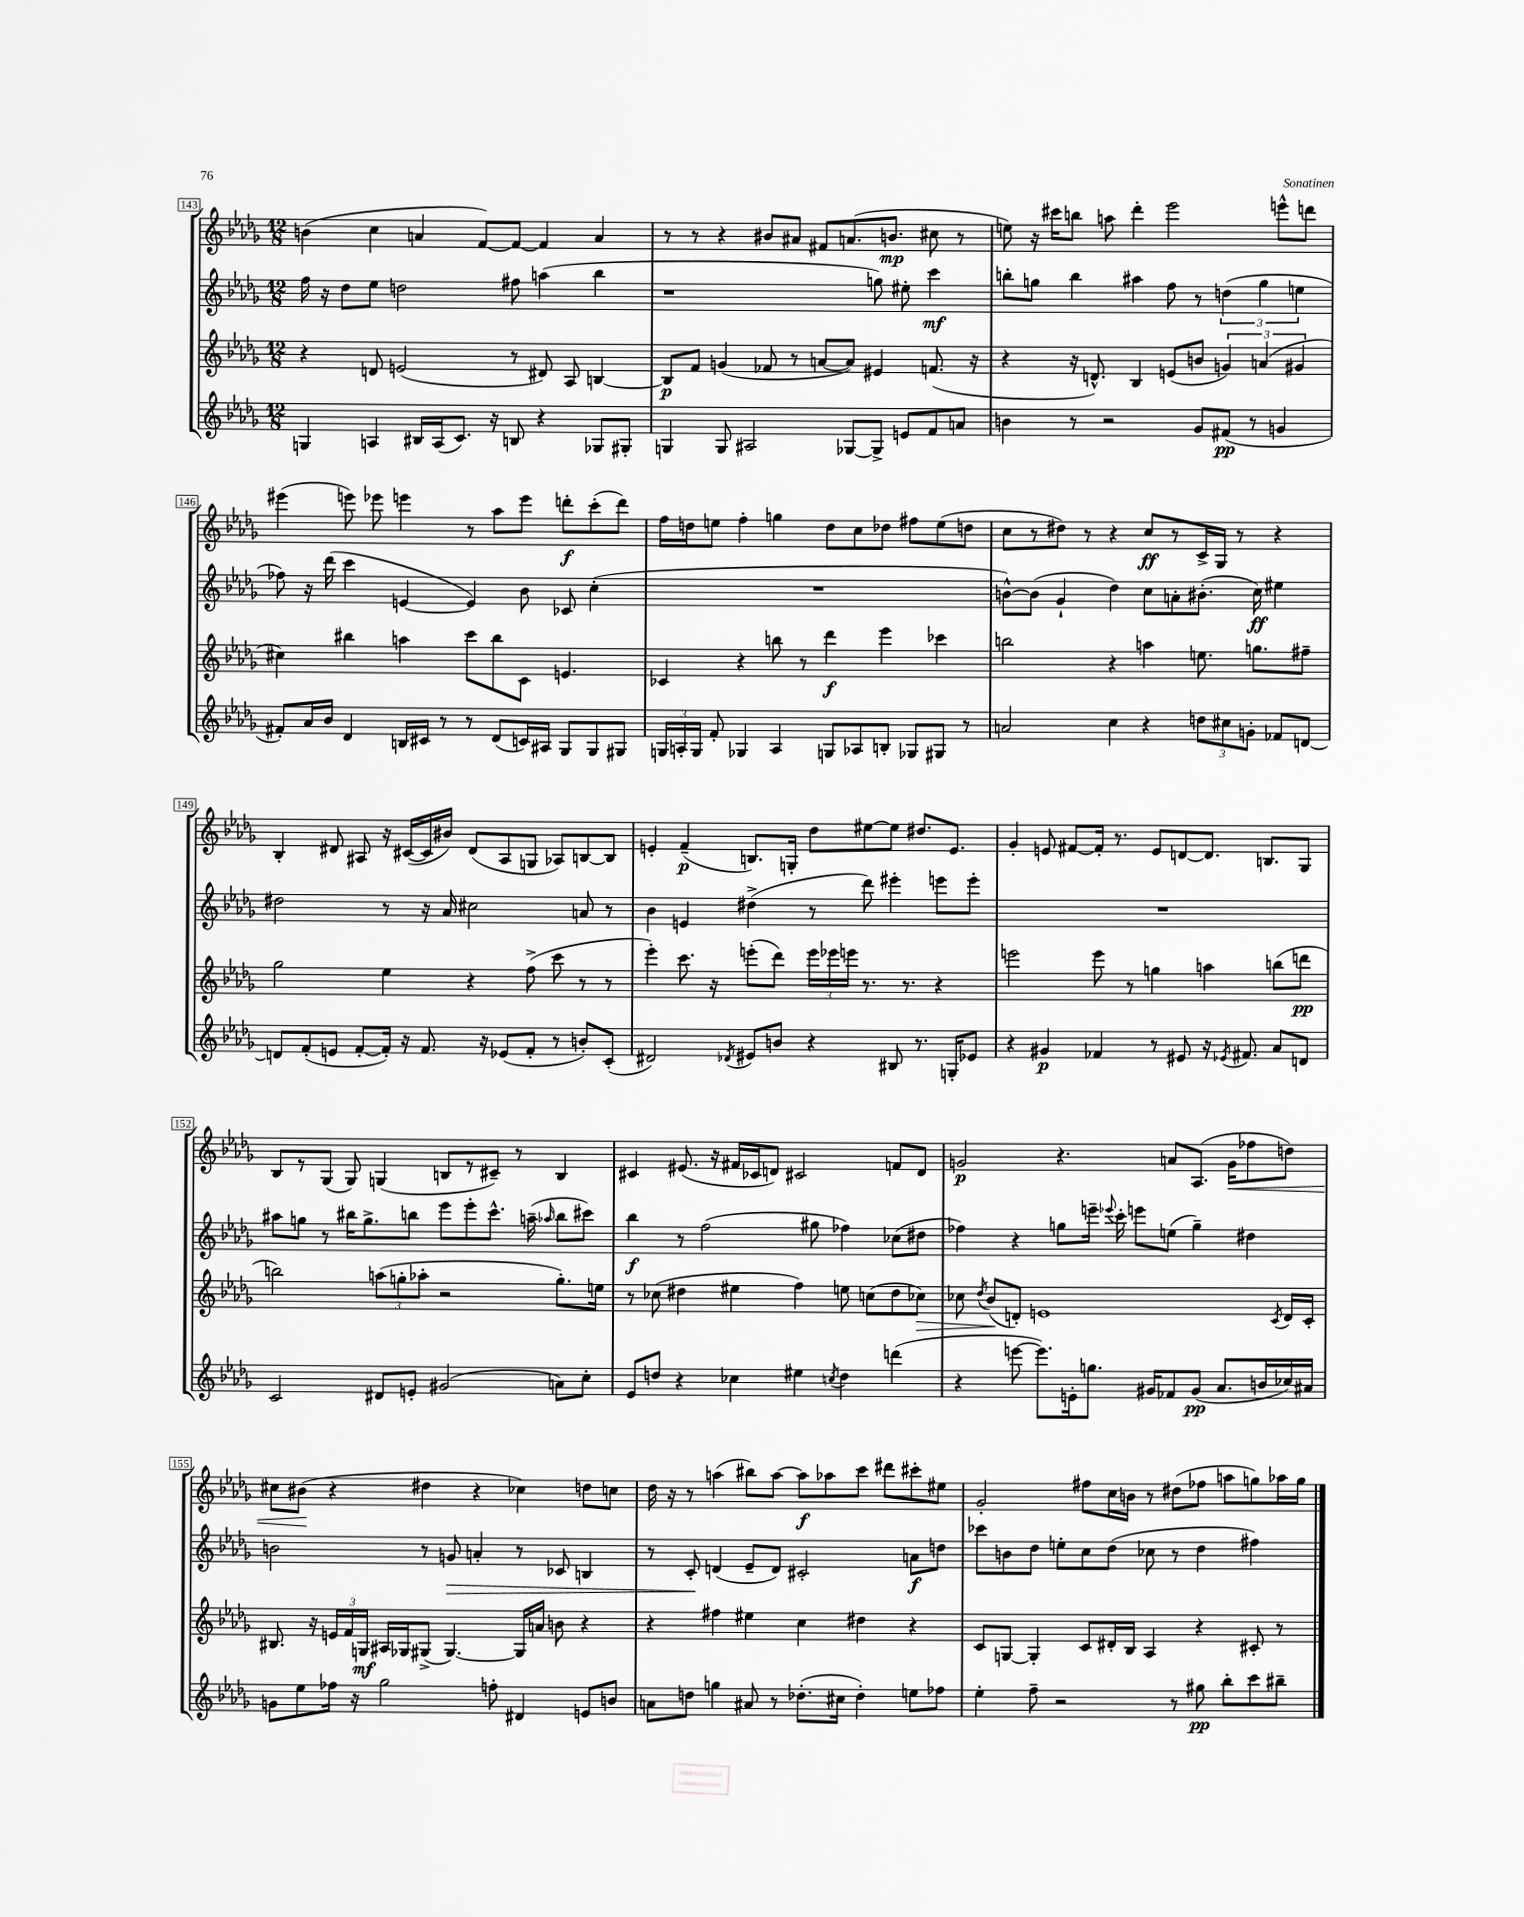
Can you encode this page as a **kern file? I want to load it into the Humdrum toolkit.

**kern	**kern	**kern	**kern
*staff4	*staff3	*staff2	*staff1
*clefG2	*clefG2	*clefG2	*clefG2
*k[b-e-a-d-g-]	*k[b-e-a-d-g-]	*k[b-e-a-d-g-]	*k[b-e-a-d-g-]
*M12/8	*M12/8	*M12/8	*M12/8
4G/	4r	16ff\	(4b\
.	.	16r	.
.	.	8dd-\L	.
4A/	8d/	8ee-\J	4cc\
.	(2e/	2dd\	.
16B#/LL	.	.	4a/
(16A/J	.	.	.
8.c/J)	.	.	.
.	.	.	[8f/L)
16r	.	.	.
8B/	8r	8ff#\	8f/_J
4r	8d#/)	(4aa\	4f/]
.	8A-/	.	.
8G-/L	[4B/	4bb-\	4a/
8G#'/J	.	.	.
=	=	=	=
4G/	8B/]L	1r	8r
.	8f/J	.	8r
8G/	(4g/	.	4r
2A#/	.	.	.
.	8f-/	.	8b#/L
.	8r	.	8a#/J
.	[8a/L	.	8f#/L
[8G-/L	8a/]J)	.	(8.a/
8G-^/]J	4e#/	8gg\)	.
.	.	.	8.b/J
8e/L	.	8ee#'\	.
8f/	(8.f/	4ccc\	8cc#\
8a/J	.	.	8r
.	16r	.	.
=	=	=	=
4b\	4r	8bb'\L	8ee\)
.	.	8gg\J	16r
.	.	.	16ccc#\LK
8r	16r	4bb\	8bb\J
.	8.d^^/)	.	.
2r	.	.	8aa\
.	4B-/	4aa#\	4ddd-'\
.	(8e/L	8ff\	2eee-\
8g-/L	8b/J	8r	.
(8f#/J	6g/)	(6dd\	.
8r	.	.	.
.	(6a/	6gg\	.
4g/	.	.	8eee^^\L
.	6g#/	6ee\	.
.	.	.	8ddd\J
=	=	=	=
8f#'/L)	4cc#\)	8ff-\)	(4eee#\
16a-/L	.	16r	.
16b-/JJ	.	(16ddd-\	.
4d-/	4bb#\	4ccc\	8eee\)
.	.	.	8eee-\
16B/LL	4aa\	[4e/	4eee\
16c#/JJ	.	.	.
8r	.	.	.
8r	8ccc\L	4e/])	8r
(8d-/L	8bb#\	.	8aa-\L
16c/L)	8c\J	8b-\	8eee\J
16A#/JJ	.	.	.
8G-/L	4.e/	8c-/	8ddd'\L
8G-/	.	(4cc'\	(8ccc'\
8G#/J	.	.	8ddd\J)
=	=	=	=
24G/LL	4c-/	1.r	16ff\LL
24A'/	.	.	.
.	.	.	16dd\J
24G/JJ	.	.	.
8f'/	.	.	8ee\J
4G-/	4r	.	4ff'\
4A/	8bb\	.	4gg\
.	8r	.	.
8G/L	4ddd-\	.	8dd\L
8A-/	.	.	8cc\
8B'/J	4eee-\	.	8dd-\J
8G-/L	.	.	8ff#\L
8G#/J	4ccc-\	.	(8ee\
8r	.	.	8dd\J
=	=	=	=
2a/	2bb\	[8b^^\L)	8cc\L
.	.	(8b\]J	8r
.	.	4g-`/	8dd#\J)
.	.	.	8r
4cc\	4r	4dd-\)	4r
4r	4aa\	8cc\L	8cc/L
.	.	8a'\	8r
12dd\L	8.ee\	(8.b#'\J	16c^/L
.	.	.	16G-/JJ
12cc#\	.	.	.
.	.	.	8r
12g'\J	.	.	.
.	8.gg\L	16cc\)	.
8f-/L	.	4ee#\	4r
[8d/J	8ff#~\J	.	.
=	=	=	=
8d/]L	2gg-\	2dd#\	4B-'/
(8f'/	.	.	.
8e/J	.	.	8d#/
[8f'/L	.	.	8A#/
16f'/]Jk)	4ee-\	8r	16r
16r	.	.	([16c#/LL
8.f/	.	16r	16c#/]
.	.	16a-/	16b#/JJ)
.	4r	2cc#\	(8d#/L
16r	.	.	.
(8e-/L	.	.	8A#/
8f'/J	(8ff^\	.	8G/J
8r	8ccc\	.	8A-/L)
8b'/L)	8r	8a/	[8B/
(8c'/J	8r	8r	8B/]J
=	=	=	=
2d#/)	4eee-'\)	4b-\	4e'/
.	8.ccc\	4e/	(4f~/
.	16r	.	.
8qd-/	.	.	.
8e#/L	(8eee'\L	(4dd#^\	8.B/L)
8b/J	8ddd-\J)	.	.
.	.	.	16G'/Jk
4r	24eee\LL	8r	8dd-\L
.	24eee-\	.	.
.	24eee\JJ	.	.
.	8.r	8ddd-\)	[8ee#\
8B#/	.	4eee#'\	8ee#\]J
.	8.r	.	.
8.r	.	.	8.dd#/L
.	4r	8eee\L	.
16G'/LK	.	.	8.e/J
8e-/J	.	8eee'\J	.
=	=	=	=
4r	2eee\	1.r	4g-'/
4g#/	.	.	8e/
.	.	.	[8f#/L
4f-/	8eee\	.	16f#'/]Jk
.	.	.	8.r
.	8r	.	.
8r	4gg\	.	8e/L
8e#/	.	.	[8d/
16r	4aa\	.	8.d/]J
8qe-/	.	.	.
8.f#/	.	.	.
.	.	.	8.B/L
8a-/L	(8bb\L	.	.
8d/J	8ddd\J	.	8G-/J
=	=	=	=
2c/	2bb\)	8aa#\L	8B-/L
.	.	8gg\J	8r
.	.	8r	(8G-/J
.	.	16bb#\LK	8G-/)
.	.	8.gg^\	.
8d#/L	(12aa\L	.	(4G/
.	12gg'\	.	.
8e'/J	.	8bb\J	.
.	12aa-'\J	.	.
(2g#/	2r	8eee-\L	8B/L
.	.	8eee-'\	8r
.	.	8.ccc^^\J	8c#~/J)
.	.	.	8r
.	.	(16aa~\	.
.	.	16qqaa-/	.
8a\L)	8.gg'\L)	8bb\L	4B/
8cc'\J	.	8ccc#\J)	.
.	16ee\Jk	.	.
=	=	=	=
8e-/L	8r	4bb-\	4c#/
8dd/J	(8cc-\	.	.
4r	4dd#\	8r	(8.e#/
.	.	(2ff\	.
.	.	.	16r
4cc-\	4ee#\	.	16f#/LL
.	.	.	16c-/J
.	.	.	8d/J)
4ee#\	4ff\)	.	2c#/
.	.	8gg#\	.
8qcc/	.	.	.
4dd\	8ee\	4ff-\)	.
.	(8cc\L	.	.
(4ddd\	8dd#\	(8cc-\L	8f/L
.	8cc-\J)	8dd#\J	8d/J
=	=	=	=
4r	8cc-\	4ff-\)	2g/
.	8qdd-/	.	.
.	(8b-/L	.	.
[8eee\	8d'/J)	4r	.
8.eee\]L)	1e	.	.
.	.	8gg\L	4.r
16e'\k	.	.	.
8.gg\J	.	16eee~\Jk	.
.	.	8qqeee-/	.
.	.	16ccc'\	.
.	.	8eee\L	.
16g#/LK	.	.	.
8f-/	.	(8ee\J	8a/L
(8g#/J	.	4gg~\)	(8.A-/J
8.a-/L	.	.	.
.	.	.	16g\LK
.	.	4dd#\	8ff-\
16b/L	.	.	.
.	8qc/	.	.
16cc-/)	16d/LL	.	8dd\J)
16a#/JJ	16c'/JJ	.	.
=	=	=	=
8g\L	8.B#/	2b\	8cc#\L
8ee-\	.	.	(8b#\J
.	16r	.	.
16ff-\Jk	24e/LL	.	4r
.	24f/	.	.
16r	.	.	.
.	24G/JJ	.	.
2gg-\	16A#/LL	.	.
.	16G-/J	.	.
.	(8G#^/J	8r	4dd#\
.	[4.G#/)	8g/	.
.	.	4a'/	4r
8ff'\	.	.	.
4d#/	16G#/]LL	8r	4cc-\)
.	16a/JJ	.	.
.	8b\	8c-/	.
8e/L	4r	4B/	8dd\L
8b/J	.	.	8cc\J
=	=	=	=
8a\L	4r	8r	16dd-\
.	.	.	16r
8dd\J	.	8c'/	8r
4gg\	4ff#\	(4d/	(4aa\
8a#/	4ee#\	8e-~/L	8bb#\L)
8r	.	8d/J)	[8aa\J
(8.dd-'\L	4cc\	2c#'/	8aa\]L
.	.	.	8aa-\
16cc#\Jk	.	.	.
4dd-'\)	4dd#\	.	8ccc\J
.	.	.	8ddd#\L
8ee\L	4r	8a\L	8ccc#'\
8ff-\J	.	8dd\J	8ee#\J
=	=	=	=
4ee-'\	8c/L	8ccc-\L	2g-'/
.	[8G/J	8b\	.
8ff~\	4G'/]	8dd-\J	.
2r	.	8ee'\L	.
.	8c/L	8cc\	8ff#\L
.	16d#'/L	(8dd-\J	16cc\L
.	16B-/JJ	.	16b\JJ
.	4A-/	8cc-\	8r
8r	.	8r	(8dd#\L
8gg#\	4r	4dd-\	8ff-\J
8bb-'\L	.	.	8aa\L
8ccc\	8c#'/	4ff#\)	8gg\)
8bb#~\J	8r	.	16aa-\L
.	.	.	16gg\JJ
==	==	==	==
*-	*-	*-	*-
